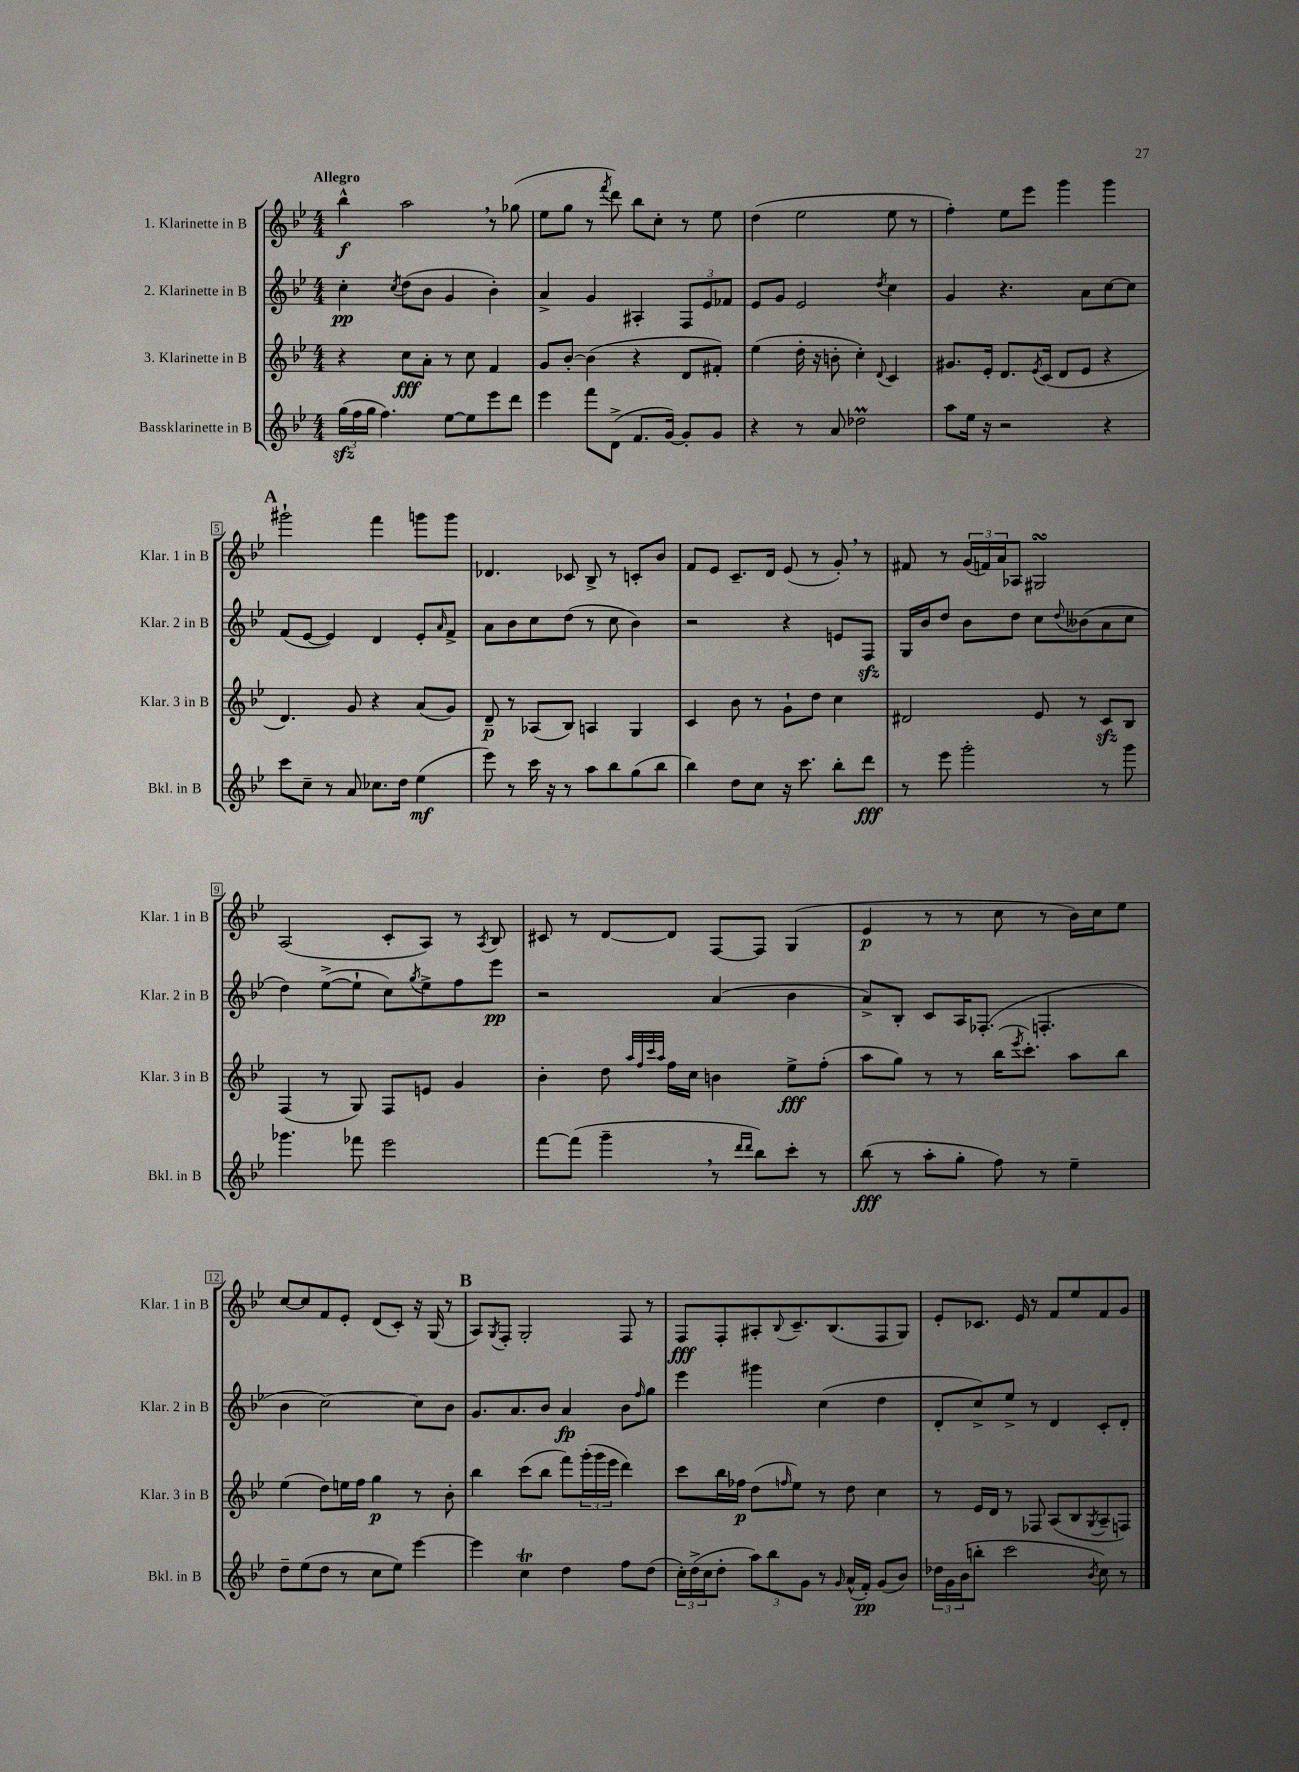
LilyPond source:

<<
\new StaffGroup <<
\new Staff = "s0" \with { instrumentName = "1. Klarinette in B" shortInstrumentName = "Klar. 1 in B" } {
    \clef treble \key bes \major \numericTimeSignature \time 4/4 \tempo "Allegro"
    bes''4-^\f a''2 \breathe r8 ges''8( |
    ees''8 g''8 r8 \acciaccatura { f'''8 } d'''8) bes''8 c''8-. r8 ees''8 |
    d''4( ees''2 ees''8 r8 |
    f''4-.) ees''8 ees'''8 g'''4 g'''4 |
    \mark \markup { \bold "A" } gis'''2-! f'''4 g'''8 g'''8 |
    des'4. ces'8 bes8-> r8 c'8-. bes'8 |
    f'8 ees'8 c'8.-- d'16 ees'8( r8 g'8-.) \breathe r8 |
    fis'8 r8 \tuplet 3/2 { g'16( f'16) a'16 } aes8 gis2\turn |
    a2( c'8-. a8) r8 \acciaccatura { a8 } bes8 |
    cis'8 r8 d'8~ d'8 f8~ f8 g4( |
    ees'4\p r8 r8 c''8 r8 bes'16) c''16 ees''8 |
    c''8~ c''8 f'8 ees'8-. d'8( c'8-.) r16 g16( r8 |
    \mark \markup { \bold "B" } a8) \acciaccatura { g8 } f8-. g2-. f8 r8 |
    f8\fff f8-. ais8-. \appoggiatura { bes8 } c'8.-- bes8.( f8 g8) |
    ees'8-. ces'8. ees'16 r8 f'8 ees''8 f'8 g'8 \bar "|." |
}
\new Staff = "s1" \with { instrumentName = "2. Klarinette in B" shortInstrumentName = "Klar. 2 in B" } {
    \clef treble \key bes \major \numericTimeSignature \time 4/4
    c''4-.\pp \acciaccatura { c''8 } d''8( bes'8 g'4 bes'4-.) |
    a'4-> g'4 ais4-. \tuplet 3/2 { f8 ees'8 fes'8 } |
    ees'8 g'8 ees'2 \acciaccatura { d''8 } c''4 |
    g'4 r4. a'8 c''8~ c''8 |
    \mark \markup { \bold "A" } f'8( ees'8~ ees'4) d'4 ees'8-. \grace { a'16 } f'8-> |
    a'8 bes'8 c''8 d''8( r8 c''8 bes'4) |
    r2 r4 e'8 f8\sfz |
    g16 bes'16 d''8 bes'8 d''8 c''8 \appoggiatura { d''8 } beses'8( a'8 c''8 |
    d''4) ees''8~->( ees''8-! c''8) \acciaccatura { g''8 } ees''8-> f''8 ees'''8\pp |
    r2 a'4( bes'4 |
    a'8->) bes8-. c'8 a16 fes8.-.( f4.-. |
    bes'4 c''2~) c''8 bes'8 |
    \mark \markup { \bold "B" } g'8. a'8. bes'8 a'4\fp bes'8 \grace { f''16 } g''8 |
    ees'''4 gis'''4 c''4( d''4 |
    d'8-. c''8->) ees''8-> r8 d'4 c'8-. d'8-. \bar "|." |
}
\new Staff = "s2" \with { instrumentName = "3. Klarinette in B" shortInstrumentName = "Klar. 3 in B" } {
    \clef treble \key bes \major \numericTimeSignature \time 4/4
    r4 c''8\fff a'8-. r8 c''8 f'4 |
    g'8 bes'8~-. bes'4( r4 d'8 fis'8-.) |
    ees''4( d''16-. r16 b'8-. c''4-.) \appoggiatura { d'8 } c'4 |
    gis'8. ees'16-. d'8. \acciaccatura { ees'8 } c'16( d'8 ees'8 r4 |
    \mark \markup { \bold "A" } d'4.) g'8 r4 a'8( g'8) |
    d'8--\p r8 aes8( bes8) a4 g4 |
    c'4 bes'8 r8 g'8-! d''8 c''4 |
    dis'2 ees'8 r8 c'8\sfz bes8 |
    f4( r8 g8) f8 e'8 g'4 |
    bes'4-. d''8 \grace { a''32 f''32 c'''32 a''32 } f''16 c''16 b'4 ees''8->\fff f''8-.( |
    a''8 g''8) r8 r8 bes''16( \acciaccatura { ees'''8 } c'''8.-.) a''8 bes''8 |
    ees''4( d''8) e''16 f''16 g''4\p r8 bes'8-. |
    \mark \markup { \bold "B" } bes''4 c'''8( bes''8 f'''8) \tuplet 3/2 { g'''16-.( g'''16 ees'''16 } d'''4) |
    c'''8 bes''16 fes''16\p d''8( \grace { f''16 } ees''8) r8 d''8 c''4 |
    r8 ees'16 d'16 r8 fes8 a8( bes8 \acciaccatura { g8 } a8-- f8) \bar "|." |
}
\new Staff = "s3" \with { instrumentName = "Bassklarinette in B" shortInstrumentName = "Bkl. in B" } {
    \clef treble \key bes \major \numericTimeSignature \time 4/4
    \tuplet 3/2 { g''16\sfz( f''16 g''16 } f''4.) ees''8~ ees''8 ees'''8 d'''8 |
    ees'''4 f'''8 d'8->( f'8. g'16~) g'8-. g'8 |
    r4 r8 a'8 des''2\prall |
    a''8 ees''16 r16 r2 r4 |
    \mark \markup { \bold "A" } c'''8 c''8-- r8 a'8 ces''8. d''16 ees''4\mf( |
    ees'''8) r8 c'''16 r16 r8 a''8 bes''8 g''8( bes''8 |
    bes''4) d''8 c''8 r16 c'''8. bes''8-. d'''8\fff |
    r8 ees'''8 g'''2-. r8 g'''8 |
    ges'''4. fes'''8 ees'''2 |
    f'''8~ f'''8( g'''4-- \breathe r8 \grace { d'''16 d'''16 } bes''8) c'''8-. r8 |
    bes''8\fff( r8 a''8-. g''8-. f''8) r8 ees''4-- |
    d''8-- ees''8( d''8 r8 c''8 ees''8) ees'''4~ |
    \mark \markup { \bold "B" } ees'''4 c''4\trill d''4 f''8 d''8( |
    \tuplet 3/2 { c''16-.) d''16->( c''16 } d''8-. \tuplet 3/2 { a''8) bes''8 g'8 } r8 \grace { g'16 } a'16-^( f'16-.\pp) g'8( bes'8) |
    \tuplet 3/2 { des''16 g'16 bes'16( } b''8-. c'''2 \acciaccatura { bes'8 } c''8) r8 \bar "|." |
}
>>
>>
\layout { \context { \Score \override BarNumber.stencil = #(make-stencil-boxer 0.1 0.3 ly:text-interface::print) } }
